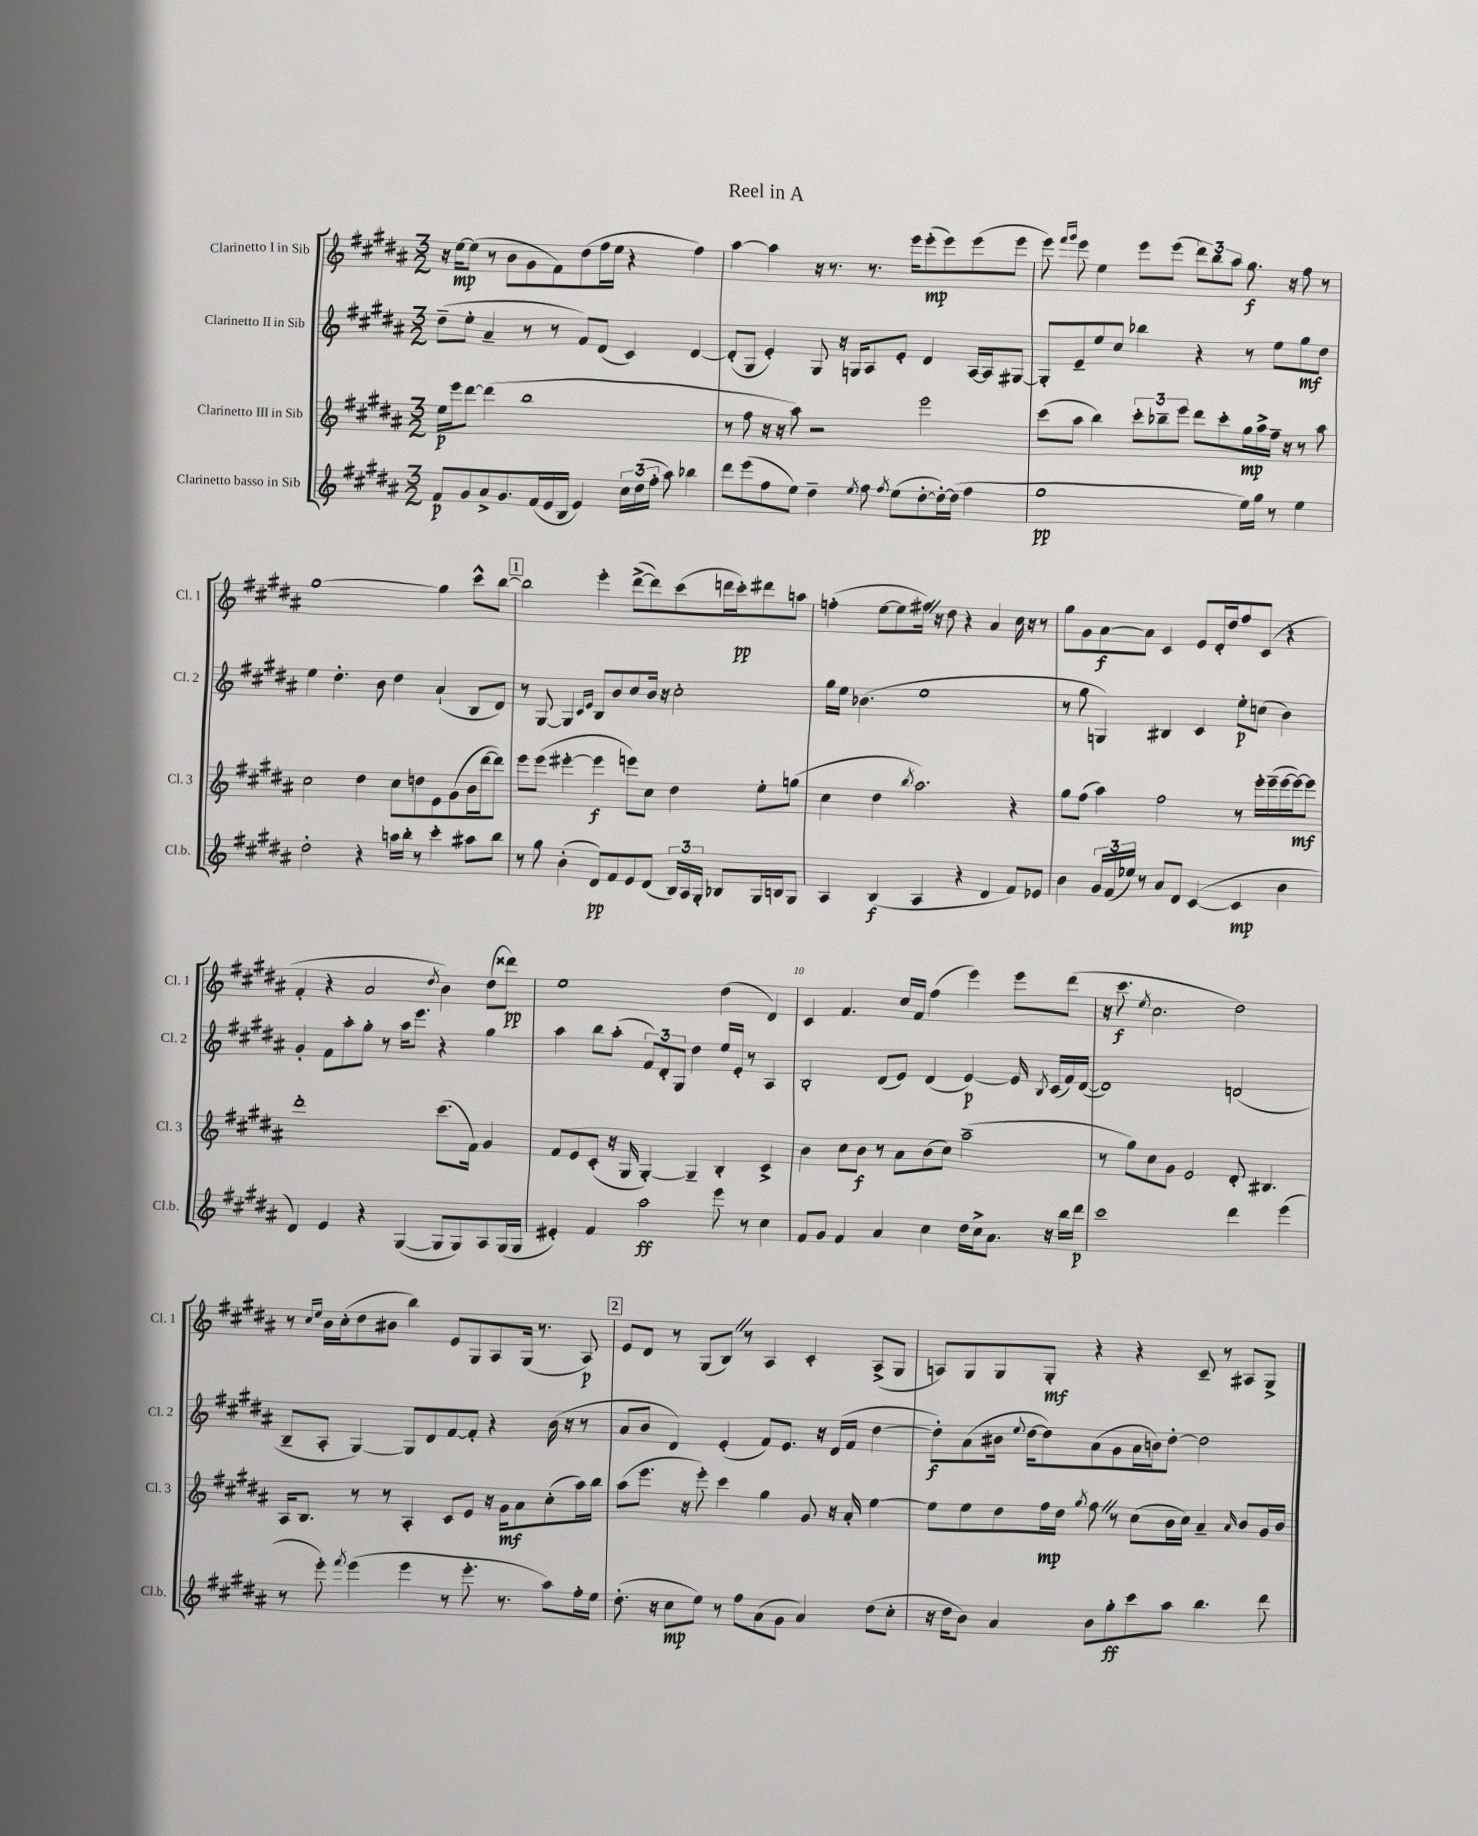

**kern	**kern	**kern	**kern
*staff4	*staff3	*staff2	*staff1
*clefG2	*clefG2	*clefG2	*clefG2
*k[f#c#g#d#a#]	*k[f#c#g#d#a#]	*k[f#c#g#d#a#]	*k[f#c#g#d#a#]
*M3/2	*M3/2	*M3/2	*M3/2
8f#/L	16ee\LL	(8dd#~\L	16r
.	16eee\J	.	[16ee\LK
8g#/	[8ddd#\J	8ee'\J	(8ee\]J
8a#^/	(4ddd#\]	4a#~/	8r
8.g#/	.	.	8b\L
.	1bb	8r	8g#\
(16f#/L	.	.	.
16e/	.	8r	8f#\)
16B/JJ	.	.	.
4e/)	.	8f#/L)	(8dd#\
.	.	(8d#/J	16ff#\L
.	.	.	16ee\JJ
24cc#\LL	.	4c#/)	4r
(24dd#\	.	.	.
24ff#'\JJ	.	.	.
8aa#\)	.	.	.
4bb-\	.	[4d#/	4ff#\)
=	=	=	=
8ddd#\L	8r	(8d#'/]L	[4aa#\
(8eee\	8ff#\	8G#/J	.
8ff#\	16r	4e'/)	4aa#\]
.	16r	.	.
8ee\J)	8aa#\)	.	.
4dd#~\	2r	8G#/	16r
.	.	.	8.r
.	.	16r	.
.	.	16G/LK	.
8qee/	.	.	.
8ff#\	.	8A#/	8.r
8qff#/	.	.	.
(8ee\L	.	8e'/J	.
.	.	.	16eee\LK
[8dd#'\	2eee\	4d#/	(8eee'\
16dd#'\_L)	.	.	8eee\)
(16dd#\]JJ	.	.	.
4ff#\	.	[16A#/LL	(8eee\
.	.	16A#/]J	.
.	.	[8G#/J	8eee\J
=	=	=	=
1gg#	(8ccc#\L	8G#'/]L	8eee\)
.	.	.	16qqfff#/LL
.	.	.	16qqggg#/JJ
.	8aa#\J	8e~/	8eee\
.	4bb\)	8ee/	4ee\
.	.	8cc#/J	.
.	12ccc#'\L	4bb-\	8eee\L
.	12bb-~\	.	.
.	.	.	(8eee\J
.	12eee\J	.	.
.	8ddd#\L	4r	12ddd#\L)
.	.	.	12bb\
.	8ccc#'\	.	.
.	.	.	12aa#\J
16ee\LL)	16gg#\L	8r	8.gg#\
16gg#\JJ	16aa#^\	.	.
8r	16ff#~\JJ	8ee\L	.
.	16r	.	16r
4ee\	8r	8gg#\	8ff#\
.	8aa#\	8dd#\J	8r
=	=	=	=
2dd#'\	2cc#\	4ee\	[1gg#
.	.	4.dd#'\	.
4r	4dd#\	.	.
.	.	8b\	.
16aa\LL	8cc#\L	4dd#\	.
16bb'\JJ	.	.	.
8r	8dd\	.	.
4ccc#'\	8e\	(4a#`/	4gg#\]
.	(8g#\	.	.
8aa#\L	16b\L	8B/L	8ccc#^^\L
.	[16ddd#\J	.	.
8bb\J	8ddd#\]J)	8d#/J)	[8bb\J
=	=	=	=
8r	8eee\L	8r	2bb\]
8gg#\	(8eee\J	[8G#/	.
(4b'\	[4eee#'\	4G#/]	.
.	.	16qqc#/LL	.
.	.	16qqe/JJ	.
8d#/L)	4eee#\]	8B/L	4eee'\
8f#/	.	8b/	.
8e/	8eee\L)	8cc#/	([8ddd#^\L
(8d#/J	8cc#\J	16b/Jk	8ddd#\])
.	.	16r	.
24B/LL)	4dd#\	2cc#'\	(8ccc#\
24A#/	.	.	.
24G#'/JJ	.	.	.
8B-/L	.	.	16ddd\L
.	.	.	16ccc#'\J)
16G#/L	8ee'\L	.	8ddd#\
16B/J	.	.	.
8G#/J	(8gg\J	.	8aa\J
=	=	=	=
4A#/	4cc#\	16gg#\LL	(4ff'\
.	.	16ee\JJ	.
.	.	(4.b-\	.
(4B/	4dd#\	.	[8ee\L
.	.	.	8ee\]
.	8qbb/	.	.
4A#/	2.aa#\)	1ee	16ff#\Jk)
.	.	.	16r
.	.	.	8dd#\
4r	.	.	4r
4d#/	.	.	4a#/
8f#/L)	4r	.	16cc#\
.	.	.	16r
8e-/J	.	.	8r
=	=	=	=
4b\	8gg#\L	8r	8gg#\L
.	(8ff#\J	8gg#\	8g#\
24g#/LL	4aa#\)	4G/)	[8a#\
(24f#/	.	.	.
24ee-/JJ)	.	.	.
8r	.	.	8a#\]J
8a#/L	2ff#\	4B#/	4c#/
8d#/J	.	.	.
([4c#/	.	4c#/	8e/L
.	.	.	16d#'/L
.	.	.	16dd#/J
4c#/]	8r	8ee'\L	8ff#/
.	16eee'\LL	(8cc\J	(8c#/J
.	(16eee~\	.	.
4b\	[16eee\	4b\)	4r
.	16eee\_J)	.	.
.	8eee\]J	.	.
=	=	=	=
4d#/)	1ddd#'	4g#'/	4f#'/
4e/	.	8f#\L	4r
.	.	8aa#'\	.
4r	.	8gg#'\J	2a#/
.	.	8r	.
([4G#/	.	16aa#\LK	.
.	.	8.eee\J	.
.	.	.	8qdd#/
8G#/]L	(8.ccc#\L	4r	4b\)
8G#/)	.	.	.
.	16f#\Jk)	.	.
8A#/	4g#/	4gg#\	(8dd#\L
(16G#/L	.	.	8ddd##\J)
16G#/JJ	.	.	.
=	=	=	=
4e#'/)	8f#/L	4aa#\	1ee
.	8e/	.	.
4f#/	(8c#'/J	8bb\L	.
.	16r	(8aa#'\J	.
.	16G#/	.	.
2aa#\	[4G#'/)	12f#/L)	.
.	.	12d#'/	.
.	.	12G#/J	.
.	4G#~/]	4dd#\	.
8eee\	4B'/	16ee/LL	(4dd#\
.	.	16e'/JJ	.
8r	.	8r	.
4cc#\	4c#^/	4A#/	4d#/)
=	=	=	=
8f#/L	4b\	2B'/	4c#/
8g#/J	.	.	.
4f#/	8cc#\L	.	4.f#/
.	8b\J	.	.
4a#/	8r	(8d#/L	.
.	8a#\L	8e/J)	16cc#/LL
.	.	.	16f#/JJ
4cc#\	(8b\	(4d#/	(4ff#\
.	8cc#\J)	.	.
16dd#\LL	(2aa#~\	[4e/)	4eee\)
16cc#^\J	.	.	.
8.a#\J	.	.	.
.	.	16e/]	8eee\L
.	.	8qB/	.
16r	.	(16c#/LL	.
16bb\LL	.	16f#/)	(8ddd#\J
16ddd#\JJ	.	([16d#/JJ	.
=	=	=	=
1ccc#	8r	1d#])	16r
.	.	.	8.ccc#\
.	8gg#\L)	.	.
.	.	.	8qee/
.	8cc#\	.	2.cc#\
.	8g#\J	.	.
.	2e/	.	.
4ddd#\	8d#'/	(2d/	2dd#\)
.	4.B#/	.	.
(4eee\	.	.	.
=	=	=	=
8r	16A#/LK	8B~/L	8r
.	8.B/J	.	.
.	.	.	16qqcc#/LL
.	.	.	16qqee/JJ
8eee'\)	.	8A#'/J	16b\LL
.	.	.	(16cc#'\J
8qfff#/	.	.	.
(4eee\	8r	[4G#/)	8dd#\
.	8r	.	8b#\J
4eee\	4A#'/	8G#/]L	4bb\)
.	.	8d#/	.
8r	8c#/L	[8f#/	8e/L
8.eee'\	8e/J	8f#'/]J	8G#/
.	16r	4r	8A#/
8.r	16g#\LK	.	.
.	8a#\	.	(16G#/Jk
.	.	.	8.r
8aa#\L)	(8cc#'\	(16b\	.
.	.	16r	.
16ff#'\L	16aa#\L)	8r	8A#/)
16ee\JJ	16bb\JJ	.	.
=	=	=	=
(8.dd#'\	(8aa#\L	8a#/L	8e/L
.	8.eee\J	8b/J	8d#/J
16r	.	.	.
8cc#\L	.	4d#/)	8r
.	16r	.	.
8ee\J)	8eee'\)	.	(8G#/L
8r	4ccc#\	(4e'/	8B/J)
8ff#\L	.	.	8r
(8a#\	4gg#\	8f#/L)	4A#/
8g#\J	.	8.e/J	.
4a#/)	8g#/	.	4c#'/
.	.	16r	.
.	16r	(16d#/LL	.
.	16a#'/	16f#/JJ	.
(8dd#\L	[4ee\	[4dd#\	(8A#^/L
8cc#'\J	.	.	8G#/J
=	=	=	=
16r	8ee\]L	8dd#'\]L)	8A/L)
16dd#\LK	.	.	.
8b\J)	8ee\	(8a#\	8G#/
4a#/	8dd#\	16b#\Jk	8G#/
.	.	8qqee/	.
.	.	[16dd#\LK	.
.	16ff#\L	8dd#\])	8G#'/J
.	16dd#\JJ	.	.
.	8qgg#/	.	.
8b\L	8ff#\	(8a#\	4r
8gg#'\	8r	8g#\	.
8ccc#\	(8cc#\L	16a#\L	4r
.	.	16b\J)	.
8aa#\J	16b\L	[8dd#'\J	.
.	16cc#\JJ)	.	.
4.bb\	4a#~/	2dd#\]	8c#~/
.	.	.	8r
.	16qqa#/	.	.
.	8b/L	.	8A#/L
8ddd#\	16g#/L	.	8G#^/J
.	16b/JJ	.	.
==	==	==	==
*-	*-	*-	*-
